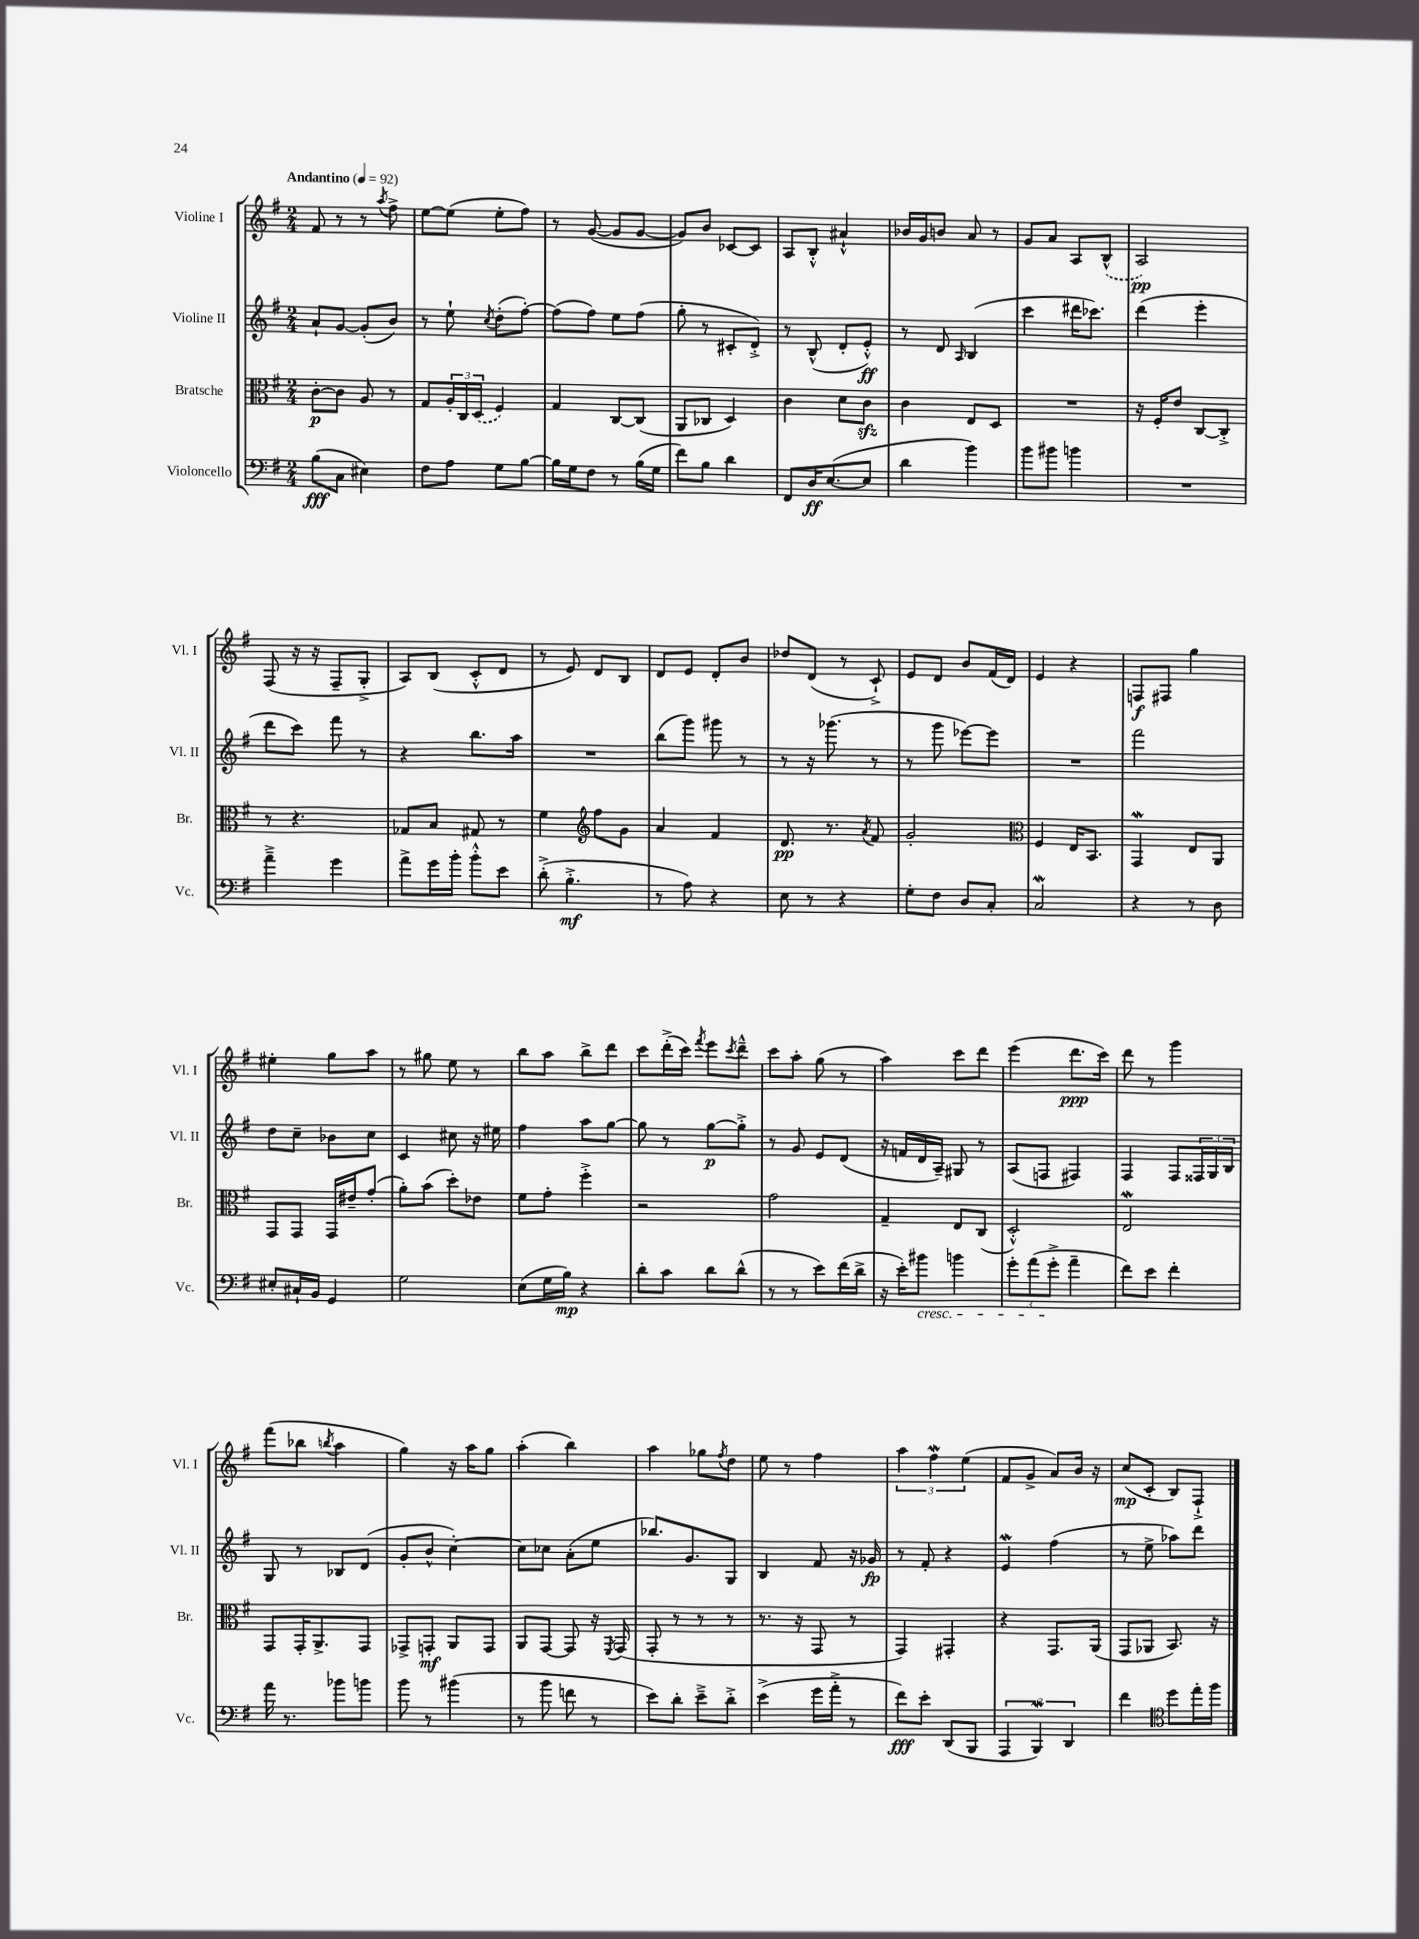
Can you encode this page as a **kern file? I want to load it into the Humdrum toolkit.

**kern	**kern	**kern	**kern
*staff4	*staff3	*staff2	*staff1
*clefF4	*clefC3	*clefG2	*clefG2
*k[f#]	*k[f#]	*k[f#]	*k[f#]
*M2/4	*M2/4	*M2/4	*M2/4
*MM92	*MM92	*MM92	*MM92
(8B	[8c'	8a`	8f#
8C	8c]	[8g	8r
4E#)	8A	(8g']	8r
.	.	.	8qaa
.	8r	8b)	8ff#^
=	=	=	=
8F#	8G	8r	[8ee
8A	24A'	8ee`	(8ee]
.	24C	.	.
.	(24D	.	.
.	.	8qcc	.
8G	4F#)	(8dd'	8ee'
[8B	.	[8ff#')	8ff#)
=	=	=	=
16B]	4G	(8ff#]	8r
16G	.	.	.
8F#	.	8ff#)	([8g
8r	[8C	8ee	8g]
(16B	(8C]	(8ff#	[8g
16G	.	.	.
=	=	=	=
8f#)	8AA	8gg'	8g])
8B	8C-	8r	8b
4d	4D)	8c#'	[8c-
.	.	8d'^)	8c-]
=	=	=	=
8FF#	4c	8r	8A
16D	.	(8B^^	8B'^^
([8.E	.	.	.
.	8d	8d'	4a#`^^
8E]	8c	8e'^^)	.
=	=	=	=
4d	4c	8r	16b-
.	.	.	16g
.	.	8d	8b
.	.	16qqA	.
4b)	8E	(4B	8a
.	8D	.	8r
=	=	=	=
8b	2r	4ccc	8g
8b#	.	.	8a
4b	.	16ddd#	8A
.	.	8.ccc-)	.
.	.	.	(8B^^
=	=	=	=
2r	16r	(4ddd	2A)
.	16F#'	.	.
.	8e	.	.
.	[8C	4eee'	.
.	8C'^]	.	.
=	=	=	=
4a~^	8r	8ddd	(8F#
.	4.r	8ccc)	16r
.	.	.	16r
4g	.	8fff#	8F#~
.	.	8r	8G'^
=	=	=	=
8a^	8G-	4r	8A)
16g	8B	.	(8B
16b'	.	.	.
8b'^^	8G#	8.bb	8c'^^
8e	8r	.	8d
.	.	16aa	.
=	=	=	=
(8d'^	4f#	2r	8r
4.B'^	.	.	8e)
*	*clefG2	*	*
.	8ff#	.	8d
.	8g	.	8B
=	=	=	=
8r	4a	(8bb	8d
8A)	.	8ggg)	8e
4r	4f#	8ggg#	8d'
.	.	8r	8b
=	=	=	=
8E	8.d	8r	8dd-
8r	.	16r	(8d
.	8.r	(8.ggg-	.
4r	.	.	8r
.	8qa	.	.
.	8f#	8r	8c`^)
=	=	=	=
8G'	2g'	8r	8e
8F#	.	8ggg	8d
8D	.	[8eee-)	8b
8C'	.	8eee-]	(16f#
.	.	.	16d)
=	=	=	=
*	*clefC3	*	*
2C	4F#	2r	4e
.	16E	.	4r
.	8.BB	.	.
=	=	=	=
4r	4GG	2fff#	8F
.	.	.	8F#
8r	8E	.	4gg
8D	8AA	.	.
=	=	=	=
8E#'	8GG	8dd	4ee#'
16C#`	8GG	8cc~	.
16BB	.	.	.
4GG	16GG	8b-	8gg
.	16e#~	.	.
.	(8g'	8cc	8aa
=	=	=	=
2G	8a')	4c	8r
.	(8b	.	8gg#
.	8dd')	8cc#	8ee
.	8e-	16r	8r
.	.	16ee#	.
=	=	=	=
(8E	8f#	4ff#	8bb
16G	8g'	.	8aa
16B)	.	.	.
4r	4ff#'^	8aa	8bb^
.	.	[8gg	8ddd
=	=	=	=
8d'	2r	8gg]	8ccc
8c	.	8r	(16ddd'^
.	.	.	16ccc)
.	.	.	8qfff#
8d	.	[8gg	8eee
.	.	.	8qccc
(8d^^	.	8gg'^]	8ddd~^^
=	=	=	=
8r	2g	8r	8ccc
8r	.	8g	8aa'
8e)	.	8e	(8gg
(16f#	.	(8d	8r
16d^	.	.	.
=	=	=	=
16r	4G~	16r	4aa)
16e')	.	16f	.
8b#	.	16d	.
.	.	16A~)	.
4b	8E	8G#	8ccc
.	(8C	8r	8ddd
=	=	=	=
12g'	2D'^^)	(8A	(4eee
(12a	.	.	.
.	.	8F	.
12g'^	.	.	.
4a~	.	4F#)	8.ddd
.	.	.	16ccc)
=	=	=	=
8f#)	2E	4F#	8ddd
8e	.	.	8r
4f#'	.	8F#	4ggg
.	.	24F##	.
.	.	24G	.
.	.	24B	.
=	=	=	=
16a	8GG	8G	(8fff#
8.r	.	.	.
.	16GG'	8r	8bb-
.	8.AA^	.	.
.	.	.	8qbb
8b-	.	8B-	4aa
8b	8GG	(8d	.
=	=	=	=
8b	8GG-^	8g'	4gg)
8r	8GG'	8b^^	.
(4b#	8AA	[4cc')	16r
.	.	.	16aa
.	8GG	.	8gg
=	=	=	=
8r	8AA	8cc]	(4aa'
8b	[8GG	8cc-	.
8f	8GG]	(8a'	4bb)
8r	16r	8ee	.
.	8qFF#	.	.
.	(16GG	.	.
=	=	=	=
8e)	8GG'	8.bb-)	4aa
8d'	8r	.	.
.	.	8.g	.
8e~^	8r	.	8gg-
.	.	.	8qff#
8d'^	8r	8G	8dd
=	=	=	=
(4e^	8.r	4B	8ee
.	.	.	8r
.	16r	.	.
16g	8GG	8f#	4ff#
16a'^	.	.	.
8r	8r	16r	.
.	.	16g-	.
=	=	=	=
8f#)	4GG)	8r	6aa
8e'	.	8f#'	.
.	.	.	6ff#
(8DD	4GG#'	4r	.
.	.	.	(6ee
8BBB	.	.	.
=	=	=	=
6AAA	4r	4e	8f#
.	.	.	8g^
6BBB)	.	.	.
.	8.GG	(4ff#	8a)
6DD	.	.	.
.	.	.	16b
.	(16AA	.	16r
=	=	=	=
4f#	8GG	8r	(8cc
.	8AA-	8ee^	8c'
*clefC4	*	*	*
8dd	8.BB)	8aa-)	8B)
16ee'	.	8ddd	8F#`^
16ff#	16r	.	.
==	==	==	==
*-	*-	*-	*-
